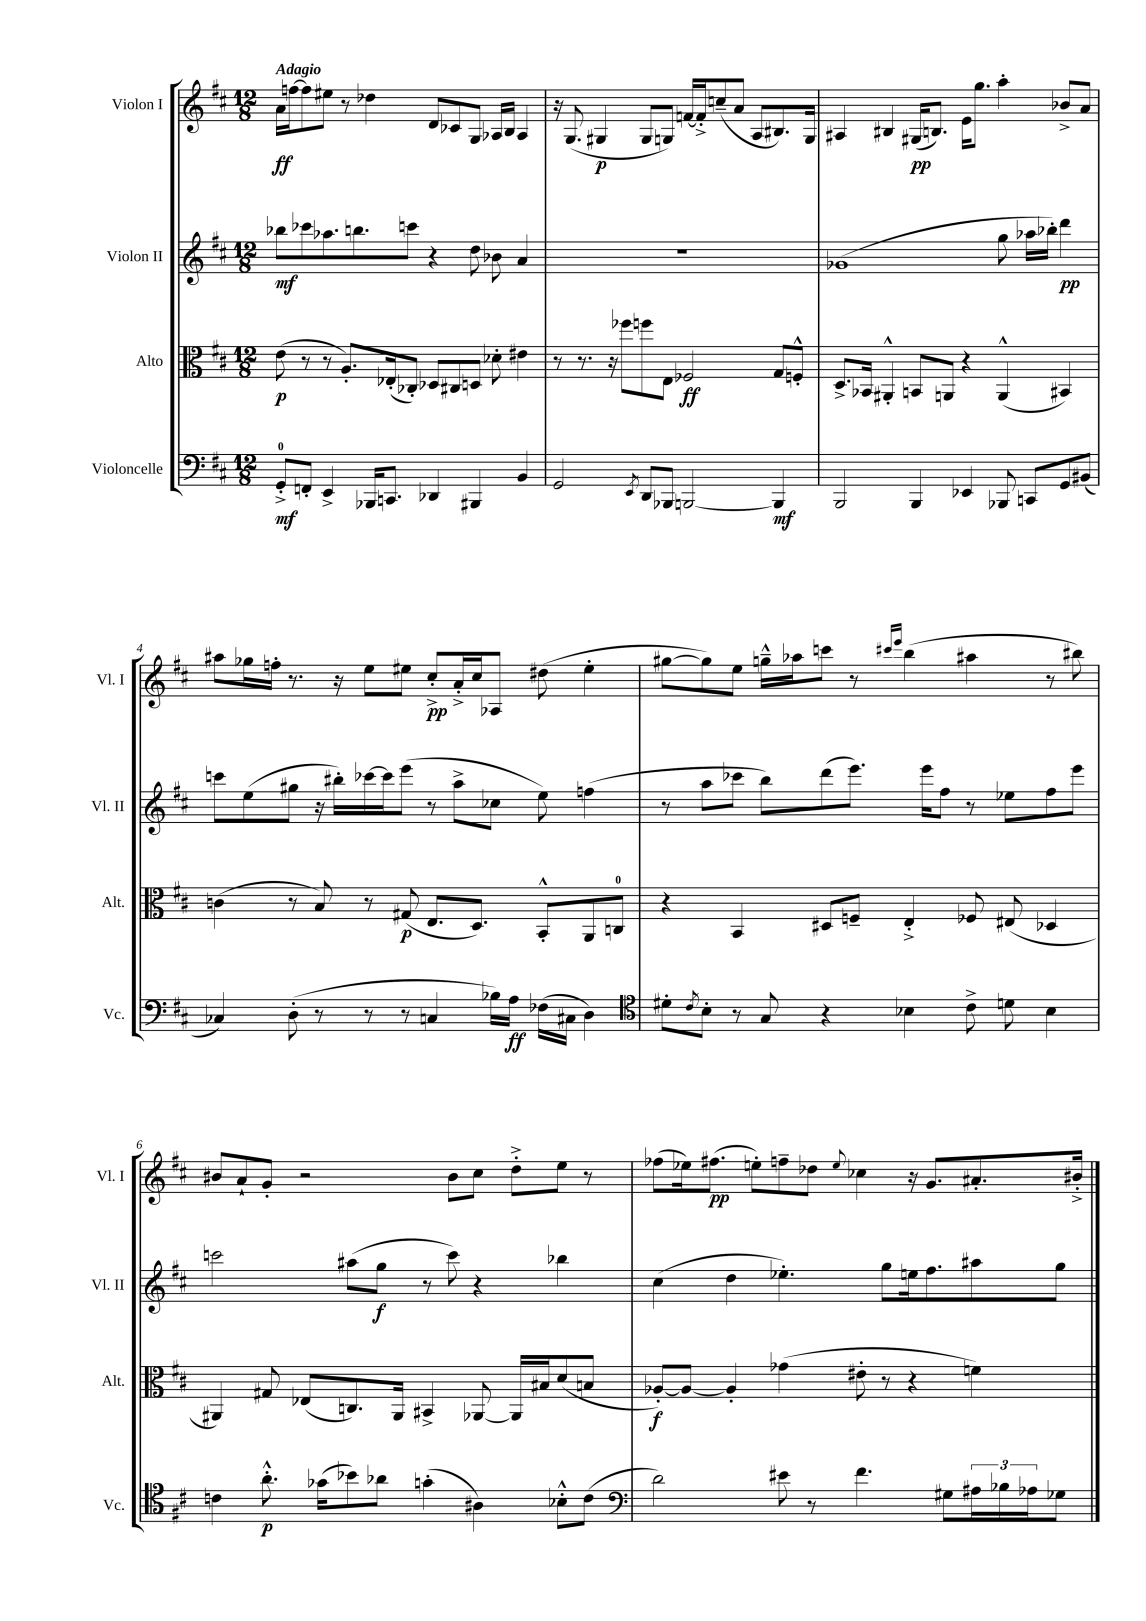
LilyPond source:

<<
\new StaffGroup <<
\new Staff = "s0" \with { instrumentName = "Violon I" shortInstrumentName = "Vl. I" } {
    \clef treble \key d \major \numericTimeSignature \time 12/8 \tempo "Adagio"
    a'16\ff f''16~ f''8 eis''8 r8 des''4 d'8 ces'8 g8 aes16 b16 aes4 |
    r16 g8.( gis4\p gis8 g8) f'16~ f'16-.-> c''8--( a'8 a8 bis8.) g16 |
    ais4 bis4 gis16\pp( b8.) e'16 g''8. a''4-. bes'8-> a'8 |
    ais''8 ges''16 f''16-. r8. r16 e''8 eis''8 cis''8-.->\pp a'16-.-> cis''16 aes8 dis''8( eis''4-. |
    gis''8~ gis''8) e''8 g''16---^ aes''16 c'''8 r8 \grace { cis'''16 e'''16 } b''4( ais''4 r8 bis''8) |
    bis'8 a'8-! g'8-. r2 bis'8 cis''8 d''8-.-> e''8 r8 |
    fes''8( ees''16) fis''8.\pp( e''8-.) f''8-- des''8 \appoggiatura { e''8 } ces''4 r16 g'8. ais'8.-. bis'16-.-> \bar "|." |
}
\new Staff = "s1" \with { instrumentName = "Violon II" shortInstrumentName = "Vl. II" } {
    \clef treble \key d \major \numericTimeSignature \time 12/8
    bes''8\mf ces'''8 aes''8. b''8. c'''8 r4 d''8 bes'8 a'4 |
    R1. |
    ges'1( g''8 aes''16 bes''16-.) d'''4\pp |
    c'''8 e''8( gis''8 r16 bis''16-.) ces'''16~ ces'''16 e'''8( r8 a''8-> ces''8 e''8) f''4( |
    r8 a''8 ces'''8 b''8) d'''8( e'''8.) e'''16 fis''8 r8 ees''8 fis''8 e'''8 |
    c'''2 ais''8( g''8\f r8 c'''8) r4 bes''4 |
    cis''4( d''4 ees''4.-.) g''8 e''16 fis''8. ais''8 g''8 \bar "|." |
}
\new Staff = "s2" \with { instrumentName = "Alto" shortInstrumentName = "Alt." } {
    \clef alto \key d \major \numericTimeSignature \time 12/8
    e'8\p( r8 r8 a8.-.) ees16-.( ces8-.) des8 cis8 d8 des'8-. eis'4 |
    r8 r8. r16 fes''8 f''8 e8 fes2\ff g8 f8-.-^ |
    d8.-> bes,16 ais,4-.-^ b,8 a,8 r4 a,4-^( bis,4) |
    c'4( r8 b8) r8 gis8\p( e8. d8.) b,8-.-^ a,8 c8-0 |
    r4 b,4 dis8 f8-- e4-.-> fes8 eis8( des4 |
    ais,4) gis8 ees8( c8.) ais,16 bis,4-> aes,8~ aes,16 bis16 d'8( b8 |
    aes8~-.\f) aes8~ aes4-. ges'4( eis'8-. r8 r4 f'4) \bar "|." |
}
\new Staff = "s3" \with { instrumentName = "Violoncelle" shortInstrumentName = "Vc." } {
    \clef bass \key d \major \numericTimeSignature \time 12/8
    g,8-0-.->\mf f,8-. e,4-> bes,,16 c,8. des,4 bis,,4 b,4 |
    g,2 \acciaccatura { e,8 } d,8 bes,,8 b,,2~ b,,4\mf |
    b,,2 b,,4 ees,4 bes,,8 c,8 g,8 bis,8( |
    ces4) d8-.( r8 r8 r8 c4 bes16) a16\ff fes16( cis16 d4) |
    \clef tenor dis'8-. \acciaccatura { cis'8 } b8-. r8 g8 r4 bes4 cis'8-> d'8 bes4 |
    c'4 a'8.-.-^\p ges'16( bes'8) aes'8 g'4-.( ais4) bes8-.-^ c'8( |
    \clef bass d'2) eis'8 r8 fis'4. gis8 \tuplet 3/2 { ais16 bes16 aes16 } ges8 \bar "|." |
}
>>
>>
